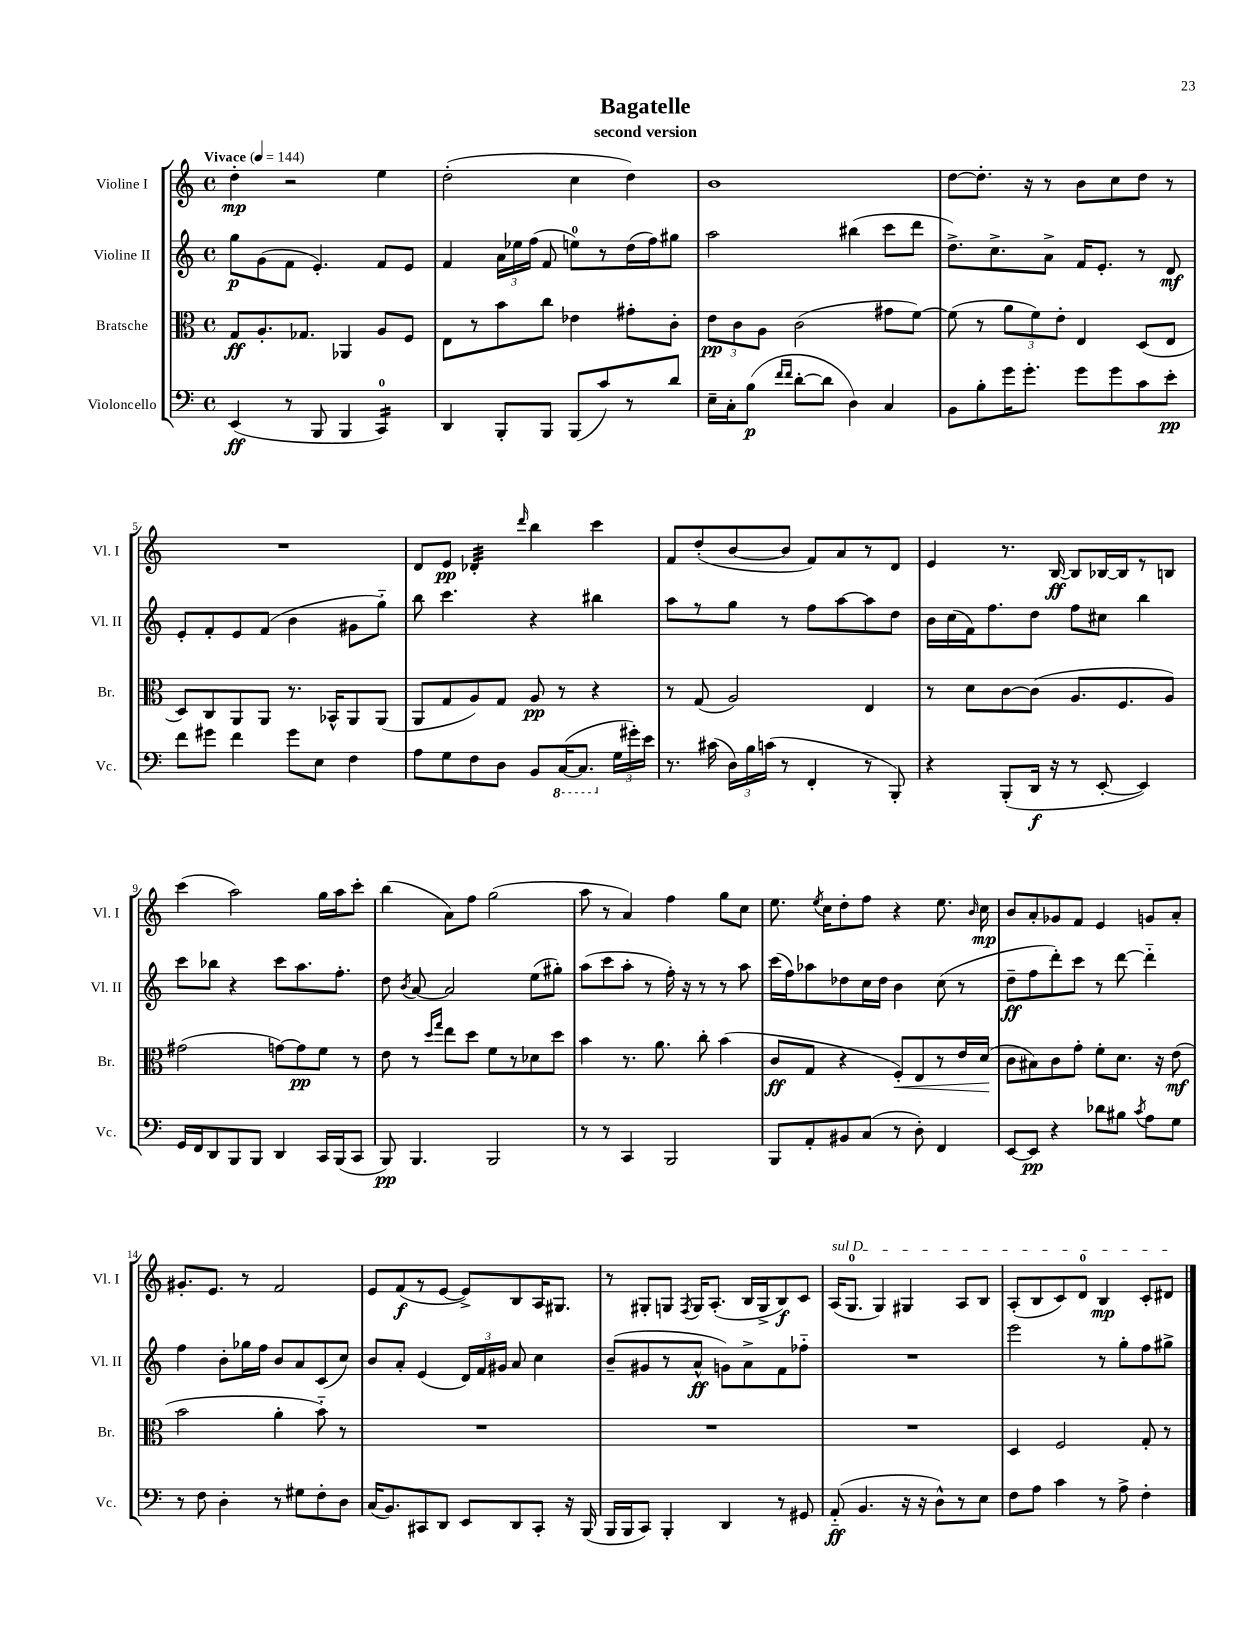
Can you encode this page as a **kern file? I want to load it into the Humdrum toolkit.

**kern	**kern	**kern	**kern
*staff4	*staff3	*staff2	*staff1
*clefF4	*clefC3	*clefG2	*clefG2
*k[]	*k[]	*k[]	*k[]
*M4/4	*M4/4	*M4/4	*M4/4
*met(c)	*met(c)	*met(c)	*met(c)
*MM144	*MM144	*MM144	*MM144
(4EE	8G	8gg	4dd'
.	8.A'	(8g	.
8r	.	8f	2r
.	8.G-	.	.
8BBB	.	4.e')	.
4BBB	4AA-	.	.
4CC)	8A	8f	4ee
.	8F	8e	.
=	=	=	=
4DD	8E	4f	(2dd'
.	8r	.	.
8BBB'	8b	24a	.
.	.	24ee-	.
.	.	(24ff	.
8BBB	8cc	8f	.
(8BBB	4e-	8ee)	4cc
8c)	.	8r	.
8r	8g#'	(16dd	4dd)
.	.	16ff)	.
8d	8c'	8gg#	.
=	=	=	=
16E~	12e	2aa	1b
16C'	.	.	.
.	12c	.	.
(8B	.	.	.
.	12A	.	.
16qqf	.	.	.
16qqf	.	.	.
[8d'	(2c	.	.
8d]	.	.	.
4D)	.	(4bb#	.
4C	8g#	8ccc	.
.	[8f)	8ddd	.
=	=	=	=
8BB	(8f]	8.dd^)	[8dd
8B'	8r	.	8.dd']
.	.	8.cc^	.
16g	12a	.	.
8.g'	.	.	16r
.	12f)	.	.
.	.	8a^	8r
.	12e'	.	.
8g	4E	16f	8b
.	.	8.e'	.
8g	.	.	8cc
8c	(8D	8r	8dd
8e'	8E	8d	8r
=	=	=	=
8f	8D)	8e'	1r
8g#	8C	8f'	.
4f	8AA	8e	.
.	8AA	(8f	.
8g#	8.r	4b	.
8E	.	.	.
.	16BB-^^	.	.
4F	8AA	8g#	.
.	(8AA	8gg'~)	.
=	=	=	=
8A	8AA	8bb	8d
8G	8G	4.ccc	8e
8F	8A)	.	4d-'
8D	8G	.	.
.	.	.	16qqddd
8BB	8A	4r	4bb
([16CC	8r	.	.
8.CC]	.	.	.
.	4r	4bb#	4ccc
24G	.	.	.
24g#')	.	.	.
24e	.	.	.
=	=	=	=
8.r	8r	8aa	8f
.	(8G	8r	(8dd'
(16c#	.	.	.
24D)	2A)	8gg	[8b
24B	.	.	.
(24c	.	.	.
8r	.	8r	8b]
4FF'	.	8ff	8f)
.	.	[8aa	8a
8r	4E	8aa]	8r
8BBB')	.	8dd	8d
=	=	=	=
4r	8r	16b	4e
.	.	(16cc	.
.	8d	16f)	.
.	.	8.ff	.
(8BBB'	[8c	.	8.r
16DD	(8c]	8dd	.
16r	.	.	[16B
8r	8.A	8ff	8B]
[8EE'	.	8cc#	[16B-
.	8.F	.	16B-]
4EE])	.	4bb	8r
.	8A)	.	8B
=	=	=	=
16GG	(2g#	8ccc	(4ccc
16FF	.	.	.
8DD	.	8bb-	.
8BBB	.	4r	2aa)
8BBB	.	.	.
4DD	[8g)	8ccc	.
.	8g]	8.aa	.
16CC	8f	.	16gg
(16BBB	.	8.ff'	16aa
8CC	8r	.	8ccc'
=	=	=	=
8BBB)	8e	8dd	(4bb
.	.	8qb	.
4.BBB	8r	[8a	.
.	16qqdd	.	.
.	16qqgg	.	.
.	8ee	2a]	8a)
.	8dd	.	8ff
2BBB	8f	.	(2gg
.	8r	.	.
.	8d-	(8ee	.
.	8dd	8gg#')	.
=	=	=	=
8r	4b	(8aa	8aa
8r	.	8ccc	8r
4CC	8.r	8aa'	4a)
.	.	8r	.
.	8.a	.	.
2BBB	.	16ff')	4ff
.	.	16r	.
.	8cc'	8r	.
.	(4b	8r	8gg
.	.	8aa	8cc
=	=	=	=
8BBB	8c	(16ccc	8.ee
.	.	16ff)	.
8AA'	8G	8aa-	.
.	.	.	8qee
.	.	.	16cc
8BB#	4r	8dd-	8dd'
(8C	.	16cc	8ff
.	.	16dd-	.
8r	8F')	4b	4r
8D')	8E	.	.
4FF	8r	(8cc	8.ee
.	16e	8r	.
.	.	.	16qqb
.	(16d	.	16cc
=	=	=	=
[8EE	8c	8dd~	8b
8EE]	8B#)	8ff	8a'
4r	8c	8ddd')	8g-
.	8g'	8ccc	8f
8d-	8f'	8r	4e
8B#	8.d	[8ddd	.
8qc	.	.	.
8A	.	4ddd'~]	8g
.	16r	.	.
8G	(8e	.	8a'
=	=	=	=
8r	2b	4ff	8.g#'
8F	.	.	.
.	.	.	8.e
4D'	.	8b'	.
.	.	16gg-	8r
.	.	16ff	.
8r	4a'	8b	2f
8G#	.	8a	.
8F'	8b'~)	(8c	.
8D	8r	8cc)	.
=	=	=	=
(16C	1r	8b	8e
8.BB)	.	.	.
.	.	8a'	(8f
8CC#	.	(4e	8r
8DD	.	.	[8e
8EE	.	24d)	8e^])
.	.	24f	.
.	.	24g#	.
8DD	.	8a	8B
8CC#'	.	4cc	16A
.	.	.	8.G#
16r	.	.	.
(16BBB	.	.	.
=	=	=	=
16BBB	1r	(8b~	8r
16BBB	.	.	.
8CC)	.	8g#	8G#'
4BBB'	.	8r	8G
.	.	.	8qF
.	.	8a^^	16G
.	.	.	(8.A'
4DD	.	8g)	.
.	.	8a^	16B
.	.	.	16G^
8r	.	8f	8B)
8GG#	.	8ff-'~	8c
=	=	=	=
(8AA'~	1r	1r	(16A
.	.	.	8.G
4.BB	.	.	.
.	.	.	4G)
16r	.	.	4G#
16r	.	.	.
8D^^)	.	.	.
8r	.	.	8A
8E	.	.	8B
=	=	=	=
8F	4D	2eee	(8A'
8A	.	.	8B
4c	2F	.	8c)
.	.	.	8d
8r	.	8r	4B
8A^	.	8gg'	.
4F'	8G'	8ff	8c'
.	8r	8gg#^	8d#
==	==	==	==
*-	*-	*-	*-
